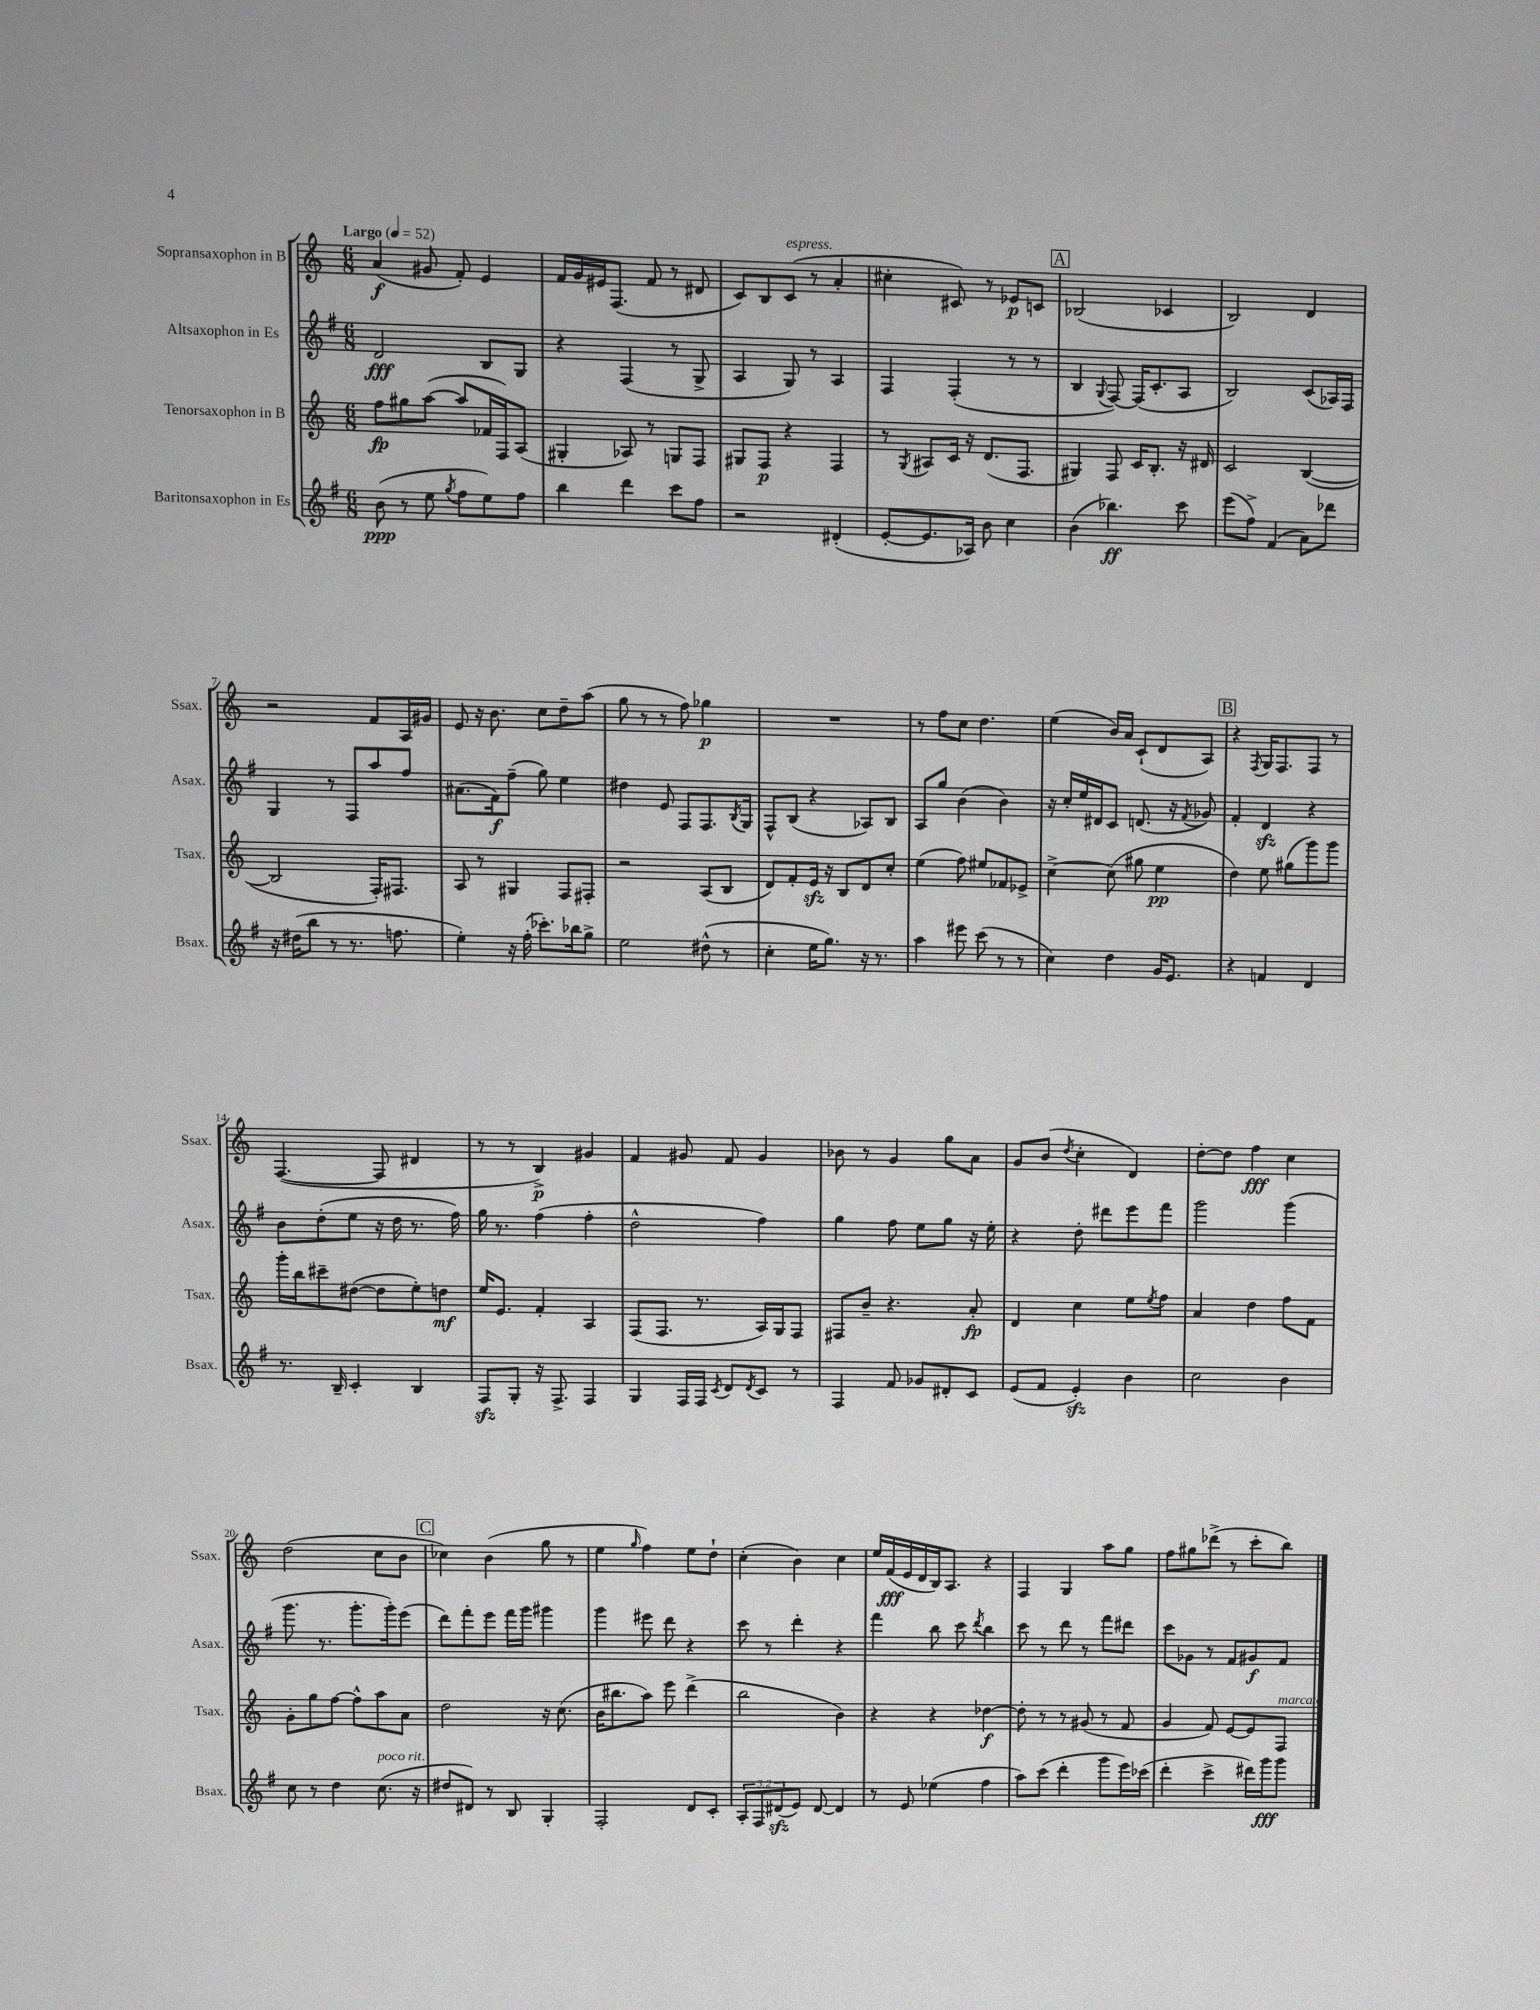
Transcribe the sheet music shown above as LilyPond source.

<<
\new StaffGroup <<
\new Staff = "s0" \with { instrumentName = "Sopransaxophon in B" shortInstrumentName = "Ssax." } {
    \clef treble \key c \major \numericTimeSignature \time 6/8 \tempo "Largo" 4 = 52
    a'4\f( gis'8 f'8-.) e'4 |
    f'16 g'16 eis'16 f8.( f'8 r8 dis'8 |
    c'8) b8 c'8^\markup { \italic "espress." }( r8 a'4-. |
    cis''4-. cis'8) r8 ees'8\p c'8 |
    \mark \markup { \box "A" } bes2( ces'4 |
    b2) d'4 |
    r2 f'8 a16 gis'16 |
    e'8 r16 b'8. c''8 d''8-- a''8( |
    g''8 r8 r8 f''8) ges''4\p |
    R2. |
    r8 f''8 c''8 d''4. |
    e''4( b'16) a'16 c'8-!( d'8 a8) |
    \mark \markup { \box "B" } r4 \acciaccatura { f8 } g16 f8. f8 r8 |
    f4.~( f8 dis'4 |
    r8 r8 b4->\p) gis'4 |
    f'4 gis'8 f'8 gis'4 |
    bes'8 r8 g'4 g''8 a'8 |
    g'8 b'8( \acciaccatura { d''8 } c''4-. d'4) |
    d''8~-. d''8 f''4\fff c''4 |
    d''2( c''8 b'8 |
    \mark \markup { \box "C" } ces''4) b'4( g''8 r8 |
    e''4 \grace { g''16 } f''4) e''8 d''8-! |
    c''4-.( b'4) c''4 |
    e''16 f'16\fff( e'16 d'16 b16) a8. r4 |
    f4 g4 a''8 g''8 |
    f''8 gis''8 des'''8->( r8 c'''8-. b''8) \bar "|." |
}
\new Staff = "s1" \with { instrumentName = "Altsaxophon in Es" shortInstrumentName = "Asax." } {
    \clef treble \key g \major \numericTimeSignature \time 6/8
    d'2\fff b8 g8 |
    r4 fis4( r8 g8-> |
    a4 g8) r8 a4 |
    fis4 fis4-.( r8 r8 |
    \mark \markup { \box "A" } b4 \appoggiatura { g8 } fis8~) fis16( c'8.-. a8 |
    b2) c'8( aes16) fis16 |
    g4 r8 fis8 a''8 fis''8 |
    ais'8.( fis'16\f) fis''8--( g''8) e''4 |
    dis''4 e'8 fis8 fis8. \acciaccatura { b8 } g16 |
    fis8-^ b8( r4 aes8) b8 |
    a8 g''8 b'4( b'4) |
    r16 c''16-. e''16 dis'16 c'8 d'8.( r16 \acciaccatura { fis'8 } ges'8) |
    \mark \markup { \box "B" } fis'4-. d'4\sfz r4 |
    b'8 d''8-.( e''8 r16 d''16 r8. fis''16) |
    g''16 r8. fis''4( fis''4-. |
    d''2-^ fis''4) |
    g''4 fis''8 e''8 g''8 r16 e''16-. |
    r4 d''8-. dis'''8 e'''8 fis'''8 |
    g'''2 g'''4( |
    g'''8. r8. g'''8.-. g'''16-.) e'''8( |
    \mark \markup { \box "C" } d'''8) fis'''8-. e'''8 fis'''16 g'''16 gis'''4 |
    g'''4 eis'''8 d'''8 r4 |
    c'''8 r8 d'''4-. r4 |
    fis'''4 b''8 c'''8 \acciaccatura { d'''8 } b''4 |
    c'''8 r8 d'''8 r8 fis'''8 dis'''8 |
    c'''8 ges'8 r8 fis'8 gis'8\f fis'8 \bar "|." |
}
\new Staff = "s2" \with { instrumentName = "Tenorsaxophon in B" shortInstrumentName = "Tsax." } {
    \clef treble \key c \major \numericTimeSignature \time 6/8
    f''8\fp gis''8 a''8~( a''8 fes'16 f16) a8( |
    gis4-. aes8) r8 g8 f8 |
    gis8 f8\p r4 f4 |
    r8 \acciaccatura { g8 } ais8 c'16 r16 d'8.( f8. |
    \mark \markup { \box "A" } gis4) f8 c'16 b8.-. r16 dis'16 |
    c'2 b4~( |
    b2 f16-.) fis8. |
    a8 r8 gis4 f8 fis8-. |
    r2 a8( b8 |
    d'8) f'8-. e'16\sfz r16 b8 d'8 c''8-. |
    e''4( f''8) eis''8 fes'8 ees'8-> |
    c''4~-> c''8( gis''8 e''4\pp |
    \mark \markup { \box "B" } d''4) e''8 gis''8( g'''8) g'''8 |
    g'''16-. b''16 cis'''8-- dis''8~( dis''8 e''8-.) d''8\mf |
    e''16 e'8. f'4-. a4 |
    f8( f8. r8. a16) g16 f8 |
    fis8 b'8-- r4. a'8-.\fp |
    d'4 c''4 e''8 \acciaccatura { e''8 } f''8 |
    a'4 d''4 f''8 f'8 |
    g'8-. g''8 f''8~ f''8-^ a''8 a'8 |
    \mark \markup { \box "C" } d''2 r16 c''8.( |
    b'16 bis''8. a''8) e'''8 d'''4->( |
    b''2 b'4) |
    r4 r4 des''4~\f |
    des''8-. r8 r8 gis'8( r8 f'8 |
    g'4 f'8) e'8~ e'8 f8^\markup { \italic "marcato" } \bar "|." |
}
\new Staff = "s3" \with { instrumentName = "Baritonsaxophon in Es" shortInstrumentName = "Bsax." } {
    \clef treble \key g \major \numericTimeSignature \time 6/8 \override Staff.TupletNumber.text = #tuplet-number::calc-fraction-text
    b'8\ppp( r8 e''8 \acciaccatura { g''8 } fis''8 e''8) fis''8 |
    b''4 d'''4 c'''8 fis''8 |
    r2 dis'4-.( |
    e'8~-. e'8. aes16) b'8 c''4 |
    \mark \markup { \box "A" } b'4( bes''4.\ff) c'''8 |
    e'''8( fis''8->) fis'4( a'8) des'''8 |
    r16 dis''16( b''8 r8 r8. f''8. |
    e''4-.) r16 fis''16-.( ces'''8.-.) bes''16 g''8-> |
    e''2 dis''8-^( r8 |
    c''4-. e''16 g''8.) r16 r8. |
    a''4 eis'''8 c'''8( r8 r8 |
    c''4) d''4 g'16 e'8. |
    \mark \markup { \box "B" } r4 f'4 d'4 |
    r8. b16-- c'4-. b4 |
    fis8\sfz g8-. r16 fis8.-> fis4 |
    g4 fis16 fis16 \acciaccatura { c'8 } d'8 \acciaccatura { d'8 } c'8 r8 |
    fis4 fis'8 ges'8 dis'8-. c'8 |
    e'8( fis'8 e'4-.\sfz) b'4 |
    c''2 b'4 |
    c''8 r8 d''4 c''8.^\markup { \italic "poco rit." }( r16 |
    \mark \markup { \box "C" } dis''8 dis'8) r8 b8 g4-. |
    fis2-. d'8 c'8-. |
    \tuplet 3/2 { a8-. fis8 dis'8\sfz( } e'8) dis'8~ dis'4 |
    r8 e'8 ees''4( fis''4 |
    a''8) c'''8( d'''4-. g'''8 e'''16) ces'''16( |
    d'''4-. c'''4-> dis'''16) g'''16\fff g'''8 \bar "|." |
}
>>
>>
